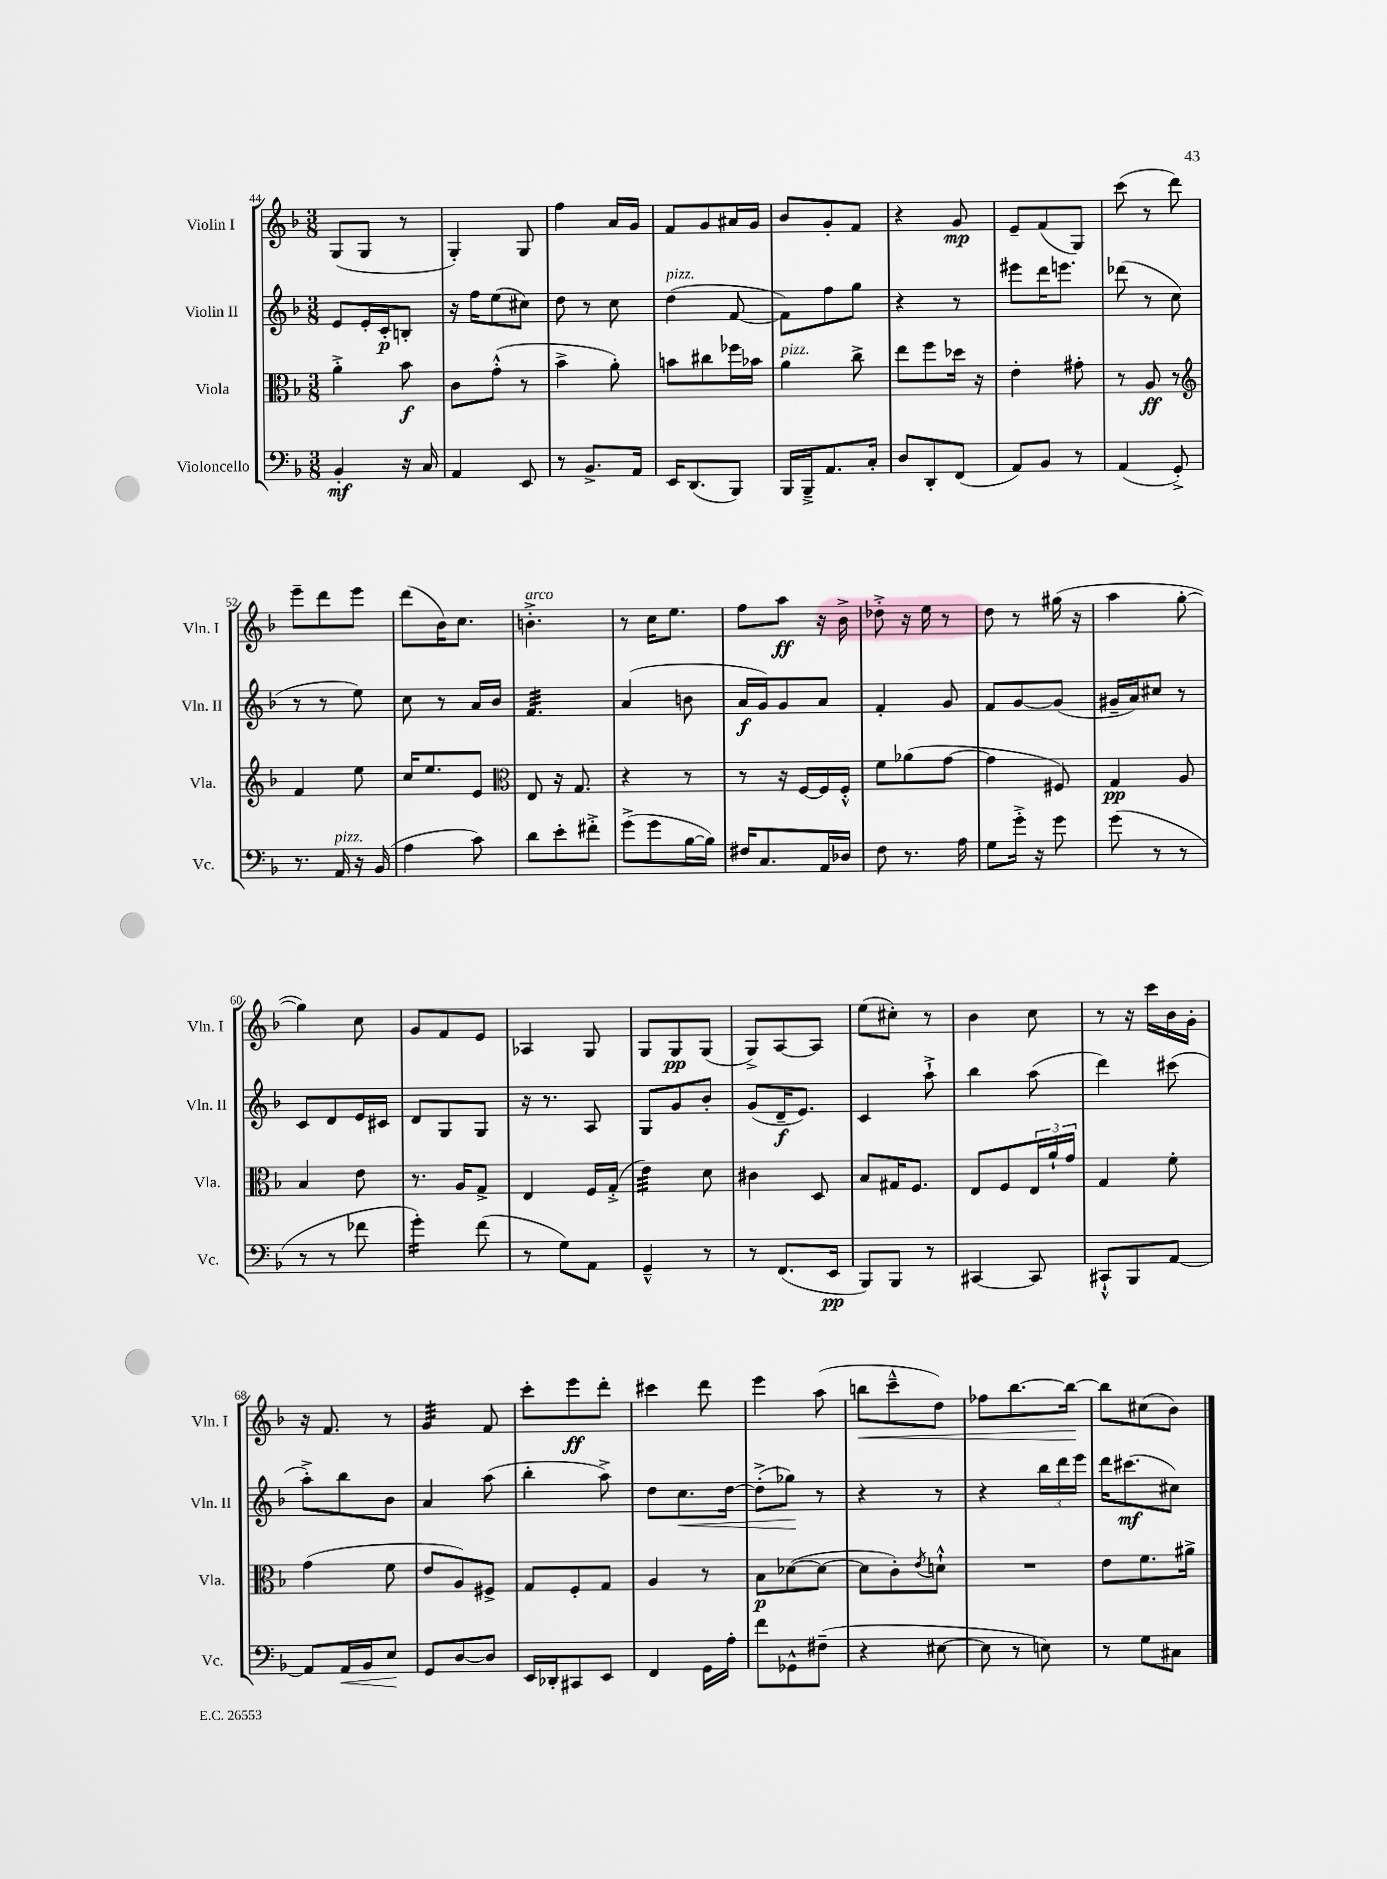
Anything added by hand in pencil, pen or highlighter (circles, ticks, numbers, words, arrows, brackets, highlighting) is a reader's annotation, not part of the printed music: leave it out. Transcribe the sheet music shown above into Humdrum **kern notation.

**kern	**kern	**kern	**kern
*staff4	*staff3	*staff2	*staff1
*clefF4	*clefC3	*clefG2	*clefG2
*k[b-]	*k[b-]	*k[b-]	*k[b-]
*M3/8	*M3/8	*M3/8	*M3/8
4BB-'/	4a'^\	8e/L	(8G/L
.	.	16e'/L	8G/J
.	.	16c'/J	.
16r	8b-\	8B'/J	8r
16C/	.	.	.
=	=	=	=
4AA/	8c\L	16r	4G'/)
.	.	16ff\LK	.
.	(8g'^^\J	(8ee\	.
8EE/	8r	8cc#\J)	8G/
=	=	=	=
8r	4b-^\	8dd\	4ff\
8.BB-^/L	.	8r	.
.	8a'\)	8cc\	16a/LL
16AA/Jk	.	.	16g/JJ
=	=	=	=
16EE/LK	8b\L	(4dd\	8f/L
(8.DD/	.	.	.
.	8cc#\	.	8g/
8BBB-/J)	16ff-\L	[8f/	16a#/L
.	16b-\JJ	.	16g/JJ
=	=	=	=
16BBB-/LL	4a\	8f\]L)	8b-/L
16BBB-~^/J	.	.	.
8.AA/	.	8ff\	8g'/
.	8cc^\	8gg\J	8f/J
16C'/Jk	.	.	.
=	=	=	=
8D/L	8ee\L	4r	4r
8DD'/	8ff\	.	.
(8FF/J	16dd-\Jk	8r	8g/
.	16r	.	.
=	=	=	=
8AA/L)	4e'\	8eee#\L	8e~/L
8BB-/J	.	16ddd\K	(8f/
.	.	8.eee\J	.
8r	8g#'\	.	8G/J)
=	=	=	=
(4AA/	8r	(8ddd-\	(8ccc\
.	8A/	8r	8r
8GG'^/)	8r	8cc\	8ddd\)
=	=	=	=
*	*clefG2	*	*
8.r	4f/	8r	8eee~\L
.	.	8r	8ddd\
16AA/	.	.	.
16r	8ee\	8ee\)	8eee\J
(16BB-/	.	.	.
=	=	=	=
4A\	16cc/LK	8cc\	(8ddd\L
.	8.ee/	.	.
.	.	8r	16b-\K)
.	.	.	8.cc\J
8c\)	8e/J	16a/LL	.
.	.	16b-/JJ	.
=	=	=	=
*	*clefC3	*	*
8d\L	8E/	4.f/	4.b'^\
8e'\	16r	.	.
.	8.G/	.	.
8f#'^\J	.	.	.
=	=	=	=
(8g^\L	4r	(4a/	8r
8g\	.	.	16cc\LK
.	.	.	8.ee\J
[16B-\L	8r	8b\	.
16B-\]JJ)	.	.	.
=	=	=	=
16F#/LK	8r	16a/LL	8ff\L
8.C/	.	16g/J)	.
.	16r	8g/	8aa\J
.	[16F/LL	.	.
16AA/L	16F/]	8a/J	16r
16D-/JJ	16F'^^/JJ	.	16b-^\
=	=	=	=
8F\	8f\L	4f'/	8dd-'^\
8.r	(8a-\	.	16r
.	.	.	16ee\
.	[8g\J	8g/	8r
16A\	.	.	.
=	=	=	=
8G\L	4g\]	8f/L	8dd\
16g'^\Jk	.	[8g/	8r
16r	.	.	.
8g\	8F#/)	(8g/]J	(16gg#\
.	.	.	16r
=	=	=	=
(8g\	4G/	16g#~/LL	4aa\
.	.	16a/J)	.
8r	.	8cc#/J	.
8r	8A/	8r	[8gg'\
=	=	=	=
8r	4B-/	8c/L	4gg\])
8r	.	8d/	.
8f-\	8e\	16e/L	8cc\
.	.	16c#/JJ	.
=	=	=	=
4g'\)	8.r	8d/L	8g/L
.	.	8G/	8f/
.	16A/LK	.	.
(8f\	8G^/J	8G/J	8e/J
=	=	=	=
8r	4E/	16r	4A-/
.	.	8.r	.
8G\L)	.	.	.
8AA\J	16F/LL	8A/	8G/
.	(16G'^/JJ	.	.
=	=	=	=
4GG~^^/	4e\)	8G/L	8G/L
.	.	8g/	8G/
8r	8d\	8b-'/J	(8G/J
=	=	=	=
8r	4c#\	(8g/L	8G^/L)
(8.FF/L	.	16d~/K	[8A/
.	.	8.e/J)	.
.	8D/	.	8A/]J
16EE/Jk	.	.	.
=	=	=	=
8BBB-/L)	8B-/L	4c/	(8ee\L
8BBB-/J	16G#/K	.	8cc#'\J)
.	8.F/J	.	.
8r	.	8aa`^\	8r
=	=	=	=
[4CC#/	8E/L	4bb-\	4b-\
.	8F/	.	.
8CC#/]	24E/L	(8aa\	8cc\
.	24a`/	.	.
.	24g/JJ	.	.
=	=	=	=
8CC#`^^/L	4G/	4ddd\)	8r
8BBB-/	.	.	16r
.	.	.	16ccc\LL
[8AA/J	8f'\	(8ccc#\	16b-\
.	.	.	16g'\JJ
=	=	=	=
8AA/]L	(4g\	8aa'^\L)	16r
.	.	.	8.f/
16AA/L	.	8bb-\	.
16BB-/J	.	.	.
8E/J	8f\	8b-\J	8r
=	=	=	=
8GG/L	8e/L	4a/	4g/
[8D/	8A/)	.	.
8D/]J	8F#^/J	(8aa\	8f/
=	=	=	=
16EE/LL	8G/L	4bb-'\	8ccc'\L
16DD-'/J	.	.	.
8CC#/	8F'/	.	8eee\
8EE/J	8G/J	8aa^\)	8ddd'\J
=	=	=	=
4FF/	4A/	8dd\L	4ccc#\
.	.	8.cc\	.
16GG\LL	8r	.	8ddd\
16A'\JJ	.	[16dd\Jk	.
=	=	=	=
8f\L	8B-\L	(8dd'^\]L	4eee\
8GG-^^\	([8d-\	8gg-\J)	.
(8F#~\J	8d-\_J	8r	(8aa\
=	=	=	=
4r	8d-\]L	4r	8bb\L
.	8c'\)	.	8ccc~^^\
.	8qe/	.	.
[8E#\	8d`^^\J	8r	8dd\J)
=	=	=	=
8E#\]	4.r	4r	8ff-\L
8r	.	.	[8.bb-\
8E\)	.	24bb-\LL	.
.	.	24ddd\	.
.	.	.	16bb-\_Jk
.	.	24eee\JJ	.
=	=	=	=
8r	8e\L	16ddd\LK	8bb-\]L
.	.	(8.ccc#\	.
8G\L	8.f\	.	(8cc#\
8C#\J	.	8cc#\J)	8b-\J)
.	16a#^\Jk	.	.
==	==	==	==
*-	*-	*-	*-
